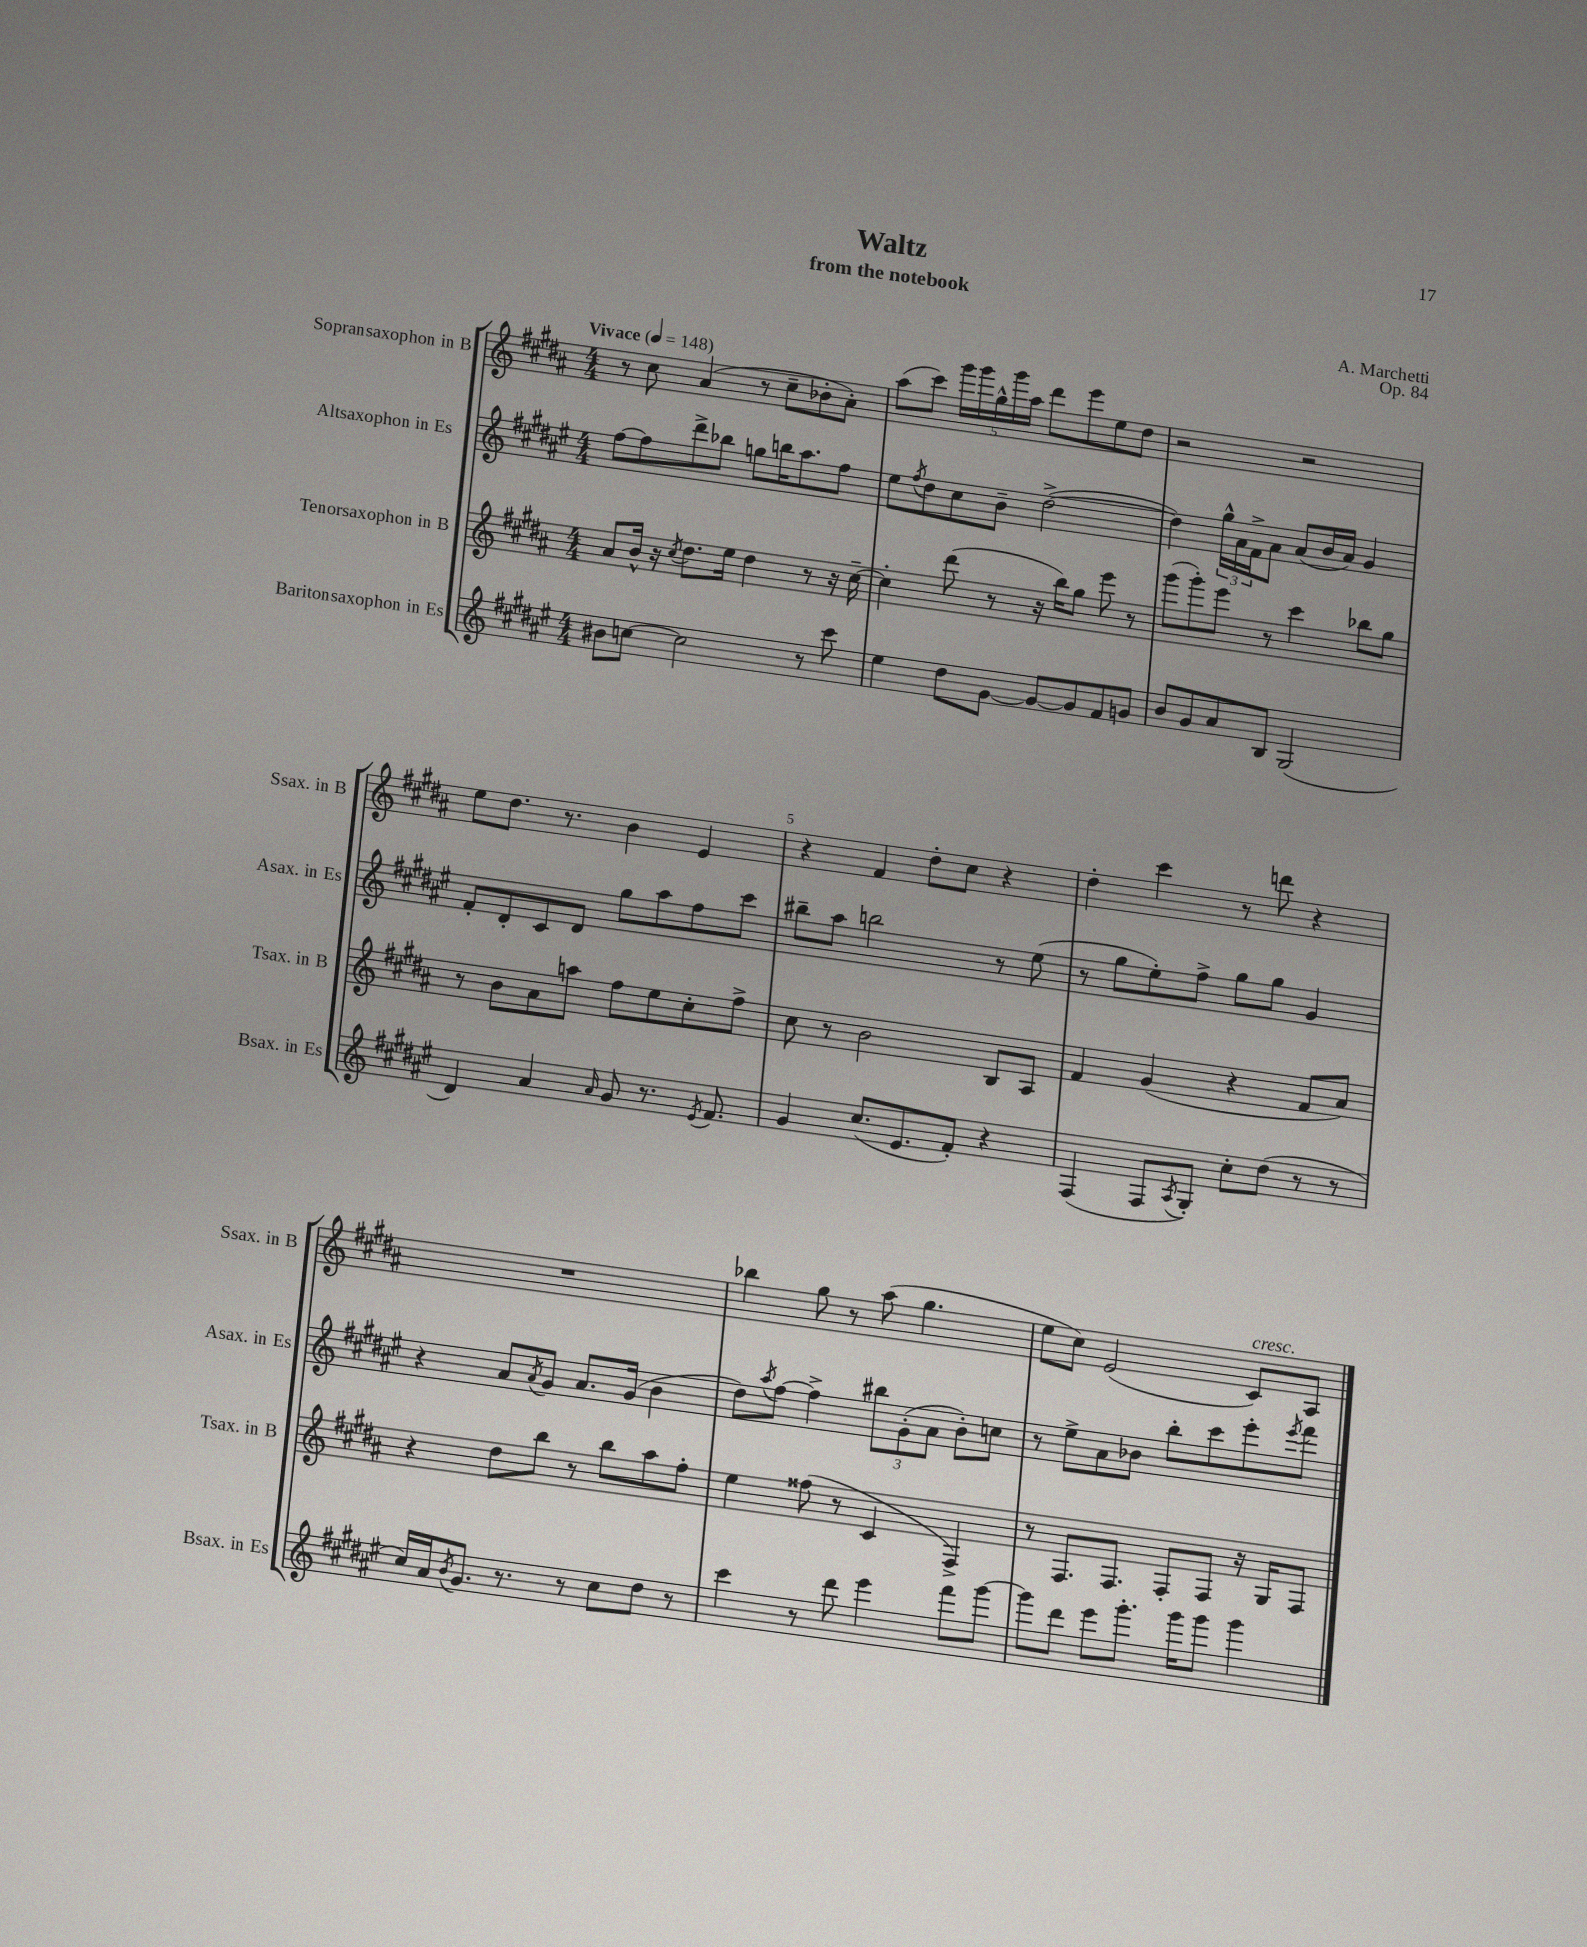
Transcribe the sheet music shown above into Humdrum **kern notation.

**kern	**kern	**kern	**kern
*staff4	*staff3	*staff2	*staff1
*clefG2	*clefG2	*clefG2	*clefG2
*k[f#c#g#d#a#e#]	*k[f#c#g#d#a#]	*k[f#c#g#d#a#e#]	*k[f#c#g#d#a#]
*M4/4	*M4/4	*M4/4	*M4/4
*MM148	*MM148	*MM148	*MM148
8b#	8a#	[8ff#	8r
[8cc	16b^^	8ff#]	8cc#
.	16r	.	.
.	8qcc#	.	.
2cc]	8.dd#	8ddd#^	(4a#
.	.	8bb-	.
.	16ee	.	.
.	4dd#	8gg	8r
.	.	16bb	8cc#~
.	.	8.aa#	.
8r	8r	.	8b-'
8ccc#	16r	8ff#	8a#')
.	[16cc#~	.	.
=	=	=	=
4ee#	4cc#']	8ee#	(8aa#
.	.	8qff#	.
.	.	8dd#	8ccc#)
8dd#	(8ddd#	8cc#	20ggg#
.	.	.	20ggg#
.	.	.	20gg#^^
[8g#	8r	8b~	.
.	.	.	20ggg#
.	.	.	20aa#
8g#_	16r	([2dd#^	8ddd#
.	16bb)	.	.
8g#]	8gg#	.	8eee
8f#	8eee	.	8ee
8g	8r	.	8dd#
=	=	=	=
8b	(8ggg#	4dd#])	2r
8g#	8ggg#')	.	.
8a#	8eee	24gg#^^	.
.	.	24a#	.
.	.	24f#^	.
8B	8r	8a#	.
(2G#	4ccc#	(8a#	2r
.	.	16b	.
.	.	16a#)	.
.	8bb-	4g#	.
.	8gg#	.	.
=	=	=	=
4d#)	8r	8f#'	8ee
.	8b	8d#'	8.dd#
4a#	8a#	8c#	.
.	.	.	8.r
.	8aa	8d#	.
16qqa#	.	.	.
8g#	8ff#	8gg#	4b
8.r	8ee	8aa#	.
.	8cc#'	8ff#	4e
8qe#	.	.	.
8.f#	.	.	.
.	8ff#^	8ccc#	.
=	=	=	=
4g#	8cc#	8bb#~	4r
.	8r	8aa#	.
(8.cc#	2b	2bb	4f#
8.e#	.	.	.
.	.	.	8dd#'
8f#')	.	.	8cc#
4r	8B	8r	4r
.	8A#	(8ee#	.
=	=	=	=
(4F#	4f#	8r	4dd#'
.	.	8gg#	.
8F#	(4g#	8ee#')	4ccc#
8qA#	.	.	.
8G#')	.	8ff#^	.
8cc#'	4r	8gg#	8r
(8dd#	.	8gg#	8ddd
8r	8f#	4g#	4r
8r	8a#)	.	.
=	=	=	=
16cc#)	4r	4r	1r
16a#	.	.	.
8qb	.	.	.
8.g#	.	.	.
.	8dd#	8a#	.
8.r	.	.	.
.	.	8qa#	.
.	8bb	8g#	.
8r	8r	8.a#	.
8cc#	8bb	.	.
.	.	(16g#	.
8dd#	8aa#	4b	.
8r	8ff#'	.	.
=	=	=	=
4ccc#	4ee	8dd#)	4bb-
.	.	8qaa#	.
.	.	[8ff#	.
8r	(8ff##	4ff#^]	8gg#
8ddd#	8r	.	8r
4eee#	4c#	12bb#	(8aa#
.	.	(12g#'	.
.	.	.	4.gg#
.	.	12a#	.
8fff#	4F#^)	8b')	.
[8ggg#	.	8cc	.
=	=	=	=
8ggg#]	8r	8r	8ee
8ddd#	8.F#	8ee#^	8cc#)
8eee#	.	8a#	(2e
.	8.F#	.	.
8.ggg#'	.	8b-	.
.	8F#'	8bb'	.
16ggg#	.	.	.
8ggg#	8F#	8ccc#	.
4ggg#	16r	8eee#'	8c#)
.	16G#	.	.
.	.	8qeee#	.
.	8F#	8fff#	8A#
==	==	==	==
*-	*-	*-	*-
